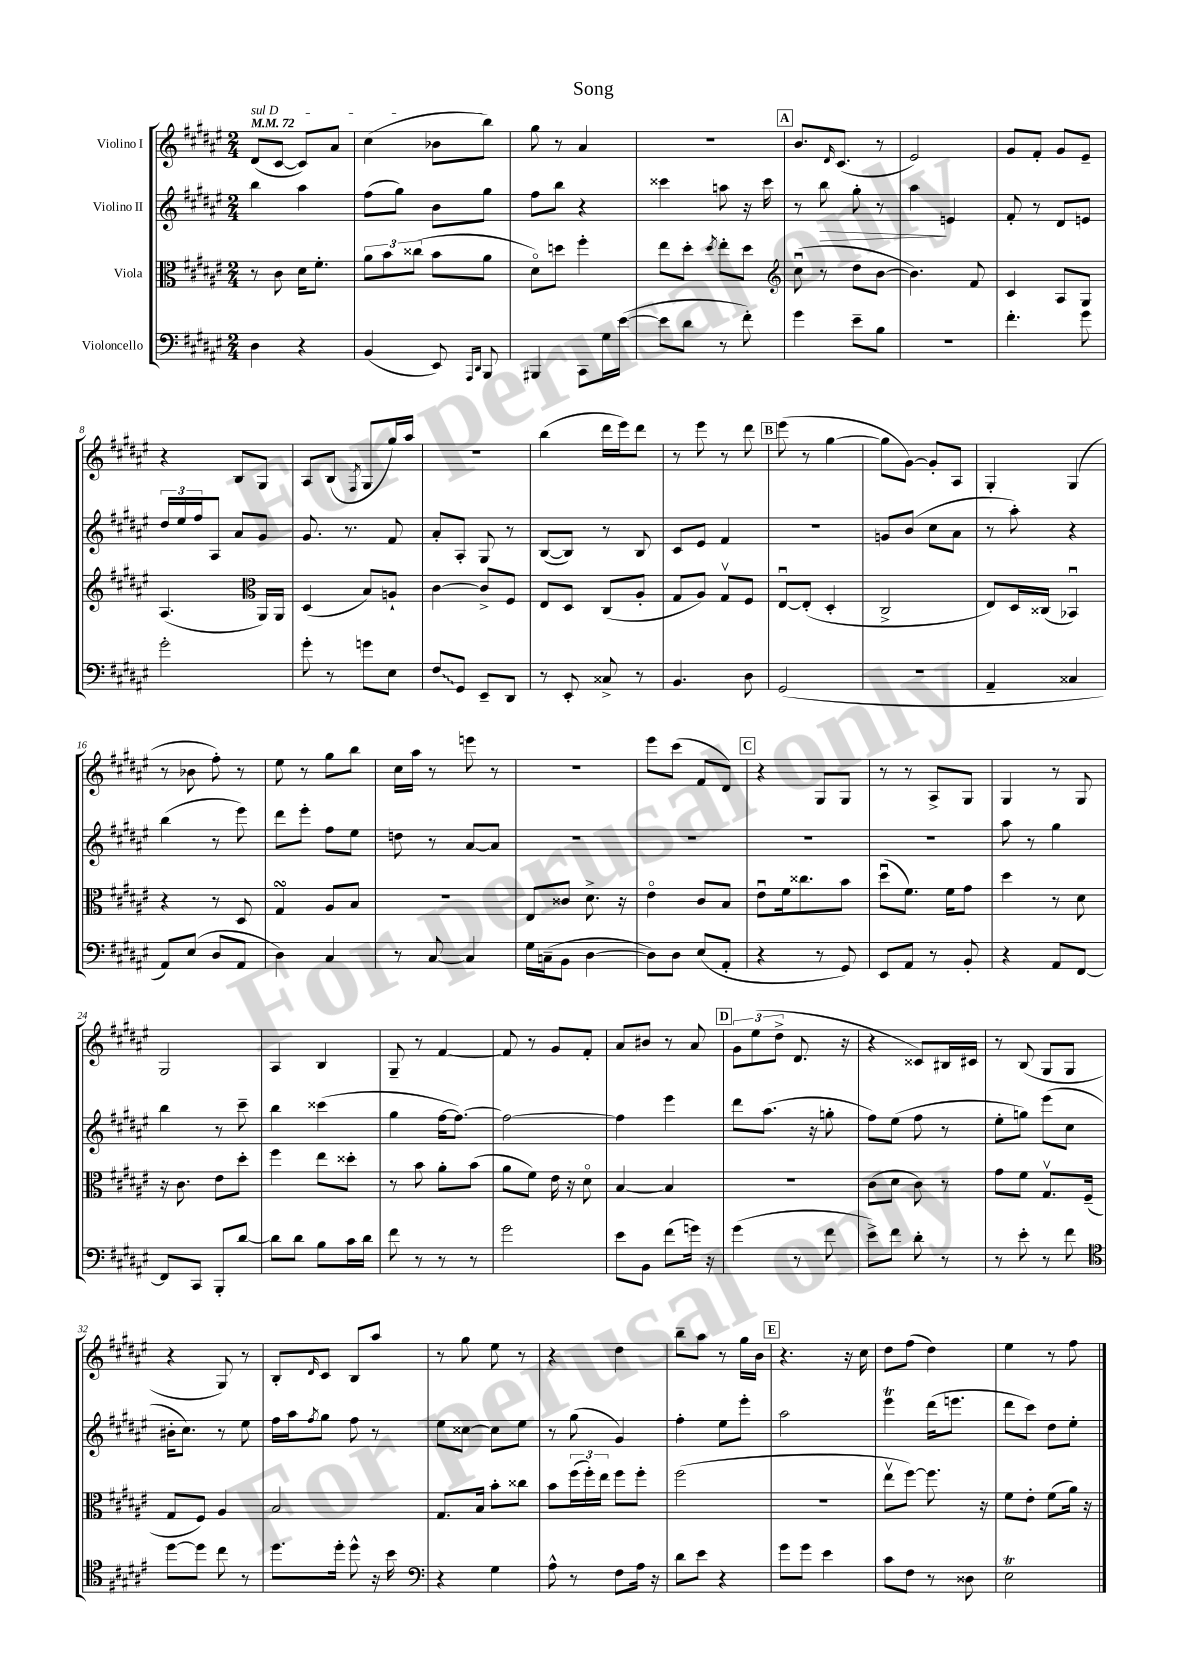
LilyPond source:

\header { title = "Song" }
<<
\new StaffGroup <<
\new Staff = "s0" \with { instrumentName = "Violino I" } {
    \clef treble \key fis \major \numericTimeSignature \time 2/4 \tempo 4 = 72
    \once \override TextSpanner.bound-details.left.text = \markup { \italic "sul D" } dis'8\startTextSpan( cis'8~ cis'8) ais'8 |
    cis''4( bes'8 b''8\stopTextSpan) |
    gis''8 r8 ais'4 |
    R2 |
    \mark \markup { \box "A" } b'8. \grace { dis'16 } cis'8.( r8 |
    eis'2) |
    gis'8 fis'8-. gis'8 eis'8-- |
    r4 b8 gis8 |
    ais8 b8( \acciaccatura { fis8 } gis8 gis''16) ais''16 |
    R2 |
    b''4( dis'''16 eis'''16) dis'''8 |
    r8 eis'''8 r8 dis'''8 |
    \mark \markup { \box "B" } eis'''8( r8 gis''4~ |
    gis''8 gis'8~) gis'8-. ais8 |
    gis4-. gis4( |
    r8 bes'8 fis''8-.) r8 |
    eis''8 r8 gis''8 b''8 |
    cis''16 ais''16 r8 e'''8 r8 |
    R2 |
    eis'''8 cis'''8( fis'8 dis'8) |
    \mark \markup { \box "C" } r4 gis8 gis8 |
    r8 r8 ais8-> gis8 |
    gis4 r8 gis8 |
    gis2 |
    ais4 b4 |
    gis8-- r8 fis'4~ |
    fis'8 r8 gis'8 fis'8-. |
    ais'8 bis'8 r8 ais'8 |
    \mark \markup { \box "D" } \tuplet 3/2 { gis'8 eis''8( dis''8-> } dis'8. r16 |
    r4 cisis'8) bis16 cis'16 |
    r8 b8( gis8 gis8 |
    r4 gis8) r8 |
    b8-. \grace { dis'16 } cis'8 b8 ais''8 |
    r8 gis''8 eis''8 r8 |
    r4 dis''4 |
    b''8-- ais''8 r8 gis''16 b'16 |
    \mark \markup { \box "E" } r4. r16 cis''16 |
    dis''8 fis''8( dis''4) |
    eis''4 r8 fis''8 \bar "|." |
}
\new Staff = "s1" \with { instrumentName = "Violino II" } {
    \clef treble \key fis \major \numericTimeSignature \time 2/4
    b''4 ais''4 |
    fis''8( gis''8) b'8 gis''8 |
    fis''8 b''8 r4 |
    cisis'''4 a''8 r16 cisis'''16 |
    \mark \markup { \box "A" } r8 b''8\> gis''8-. r8 |
    ais''4\! e'4 |
    fis'8-. r8 dis'8 e'8 |
    \tuplet 3/2 { dis''16 eis''16 fis''16 } ais8 ais'8 gis'8 |
    gis'8. r8. fis'8 |
    ais'8-. ais8-. gis8 r8 |
    b8~( b8) r8 b8 |
    cis'8 eis'8 fis'4 |
    \mark \markup { \box "B" } r2 |
    g'8 b'8( cis''8 ais'8 |
    r8 ais''8-.) r4 |
    b''4( r8 eis'''8) |
    dis'''8 eis'''8-. fis''8 eis''8 |
    d''8 r8 ais'8~ ais'8 |
    R2 |
    R2 |
    \mark \markup { \box "C" } R2 |
    R2 |
    ais''8 r8 gis''4 |
    b''4 r8 cis'''8-- |
    b''4 cisis'''4( |
    gis''4 fis''16~ fis''8.~) |
    fis''2~ |
    fis''4 eis'''4 |
    \mark \markup { \box "D" } dis'''8 ais''8.( r16 g''8-. |
    fis''8) eis''8( fis''8 r8 |
    eis''8-. g''8) eis'''8( cis''8 |
    bis'16-. cis''8.) r8 eis''8 |
    fis''16 ais''16 \acciaccatura { fis''8 } gis''8 fis''8 r8 |
    eis''8 cisis''8~ cisis''8 eis''8 |
    r8 gis''8( gis'4) |
    fis''4-. eis''8 eis'''8-. |
    \mark \markup { \box "E" } ais''2 |
    eis'''4\trill dis'''16( e'''8. |
    dis'''8 cis'''8) dis''8 eis''8-. \bar "|." |
}
\new Staff = "s2" \with { instrumentName = "Viola" } {
    \clef alto \key fis \major \numericTimeSignature \time 2/4
    r8 cis'8 dis'16 fis'8.-. |
    \tuplet 3/2 { ais'8 b'8 cisis''8( } b'8 ais'8 |
    dis'8\flageolet) d''8 fis''4-. |
    eis''8 dis''8-. \acciaccatura { dis''8 } eis''8-. dis''8 |
    \mark \markup { \box "A" } \clef treble cis''8\downbow( r8 dis''8 b'8~ |
    b'4.) fis'8 |
    cis'4 ais8 gis8 |
    ais4.( \clef alto ais,16) ais,16 |
    dis4( b8) a8-! |
    cis'4~ cis'8-> fis8 |
    eis8 dis8 cis8( ais8-. |
    gis8 ais8) gis8\upbow fis8 |
    \mark \markup { \box "B" } eis8~\downbow eis8-.( dis4-. |
    cis2-> |
    eis8) dis16 cisis16( bes,4\downbow) |
    r4 r8 dis8 |
    gis4\turn ais8 b8 |
    R2 |
    eis8 cisis'8 dis'8.-> r16 |
    eis'4\flageolet cis'8 b8 |
    \mark \markup { \box "C" } eis'8\downbow fis'16 cisis''8. b'8 |
    dis''8\downbow( fis'8.) fis'16 gis'8 |
    dis''4 r8 dis'8 |
    r16 cis'8. eis'8 dis''8-. |
    fis''4 eis''8 disis''8-. |
    r8 b'8 ais'8-. b'8( |
    ais'8 fis'8) eis'16 r16 dis'8\flageolet |
    b4~ b4 |
    \mark \markup { \box "D" } r2 |
    cis'8( dis'8 cis'8) r8 |
    gis'8 fis'8 gis8.\upbow fis16--( |
    gis8 fis8) ais4 |
    b2 |
    gis8. b16 b'8-. cisis''8 |
    b'8 \tuplet 3/2 { fis''16( fis''16-.) eis''16 } fis''8 fis''8-. |
    fis''2( |
    \mark \markup { \box "E" } R2 |
    eis''8\upbow fis''8~) fis''8. r16 |
    fis'8 eis'8-. fis'8( ais'16) r16 \bar "|." |
}
\new Staff = "s3" \with { instrumentName = "Violoncello" } {
    \clef bass \key fis \major \numericTimeSignature \time 2/4
    dis4 r4 |
    b,4( eis,8) \grace { ais,,16 dis,16 } b,,8 |
    bis,,4 cis,8 gis16 eis'16~( |
    eis'8 dis'8 r8 fis'8-.) |
    \mark \markup { \box "A" } gis'4 eis'8-- b8 |
    r2 |
    fis'4.-. gis'8 |
    gis'2-. |
    gis'8-. r8 g'8 eis8 |
    \once \override Glissando.style = #'zigzag fis8\glissando gis,8 eis,8-- dis,8 |
    r8 eis,8-. cisis8-> r8 |
    b,4. dis8 |
    \mark \markup { \box "B" } gis,2( |
    r2 |
    ais,4-- cisis4 |
    ais,8) eis8( dis8 ais,8 |
    dis4) cis4 |
    r8 cis8~ cis4 |
    gis16 c16--( b,8 dis4~ |
    dis8) dis8 eis8( ais,8-. |
    \mark \markup { \box "C" } r4 r8 gis,8) |
    eis,8 ais,8 r8 b,8-. |
    r4 ais,8 fis,8~ |
    fis,8 cis,8 b,,8-. dis'8~ |
    dis'8 dis'8 b8 cis'16 dis'16 |
    fis'8 r8 r8 r8 |
    gis'2 |
    eis'8 b,8 fis'8( g'16) r16 |
    \mark \markup { \box "D" } gis'4( r8 fis'8 |
    eis'8->) fis'8 dis'8-. r8 |
    r8 eis'8-. r8 fis'8 |
    \clef tenor dis''8~ dis''8 cis''8 r8 |
    dis''8. dis''16-. dis''8-^ r16 b'16 |
    \clef bass r4 gis4 |
    ais8-^ r8 fis8 ais16 r16 |
    dis'8 eis'8 r4 |
    \mark \markup { \box "E" } gis'8 gis'8 eis'4 |
    cis'8 fis8 r8 disis8 |
    eis2\trill \bar "|." |
}
>>
>>
